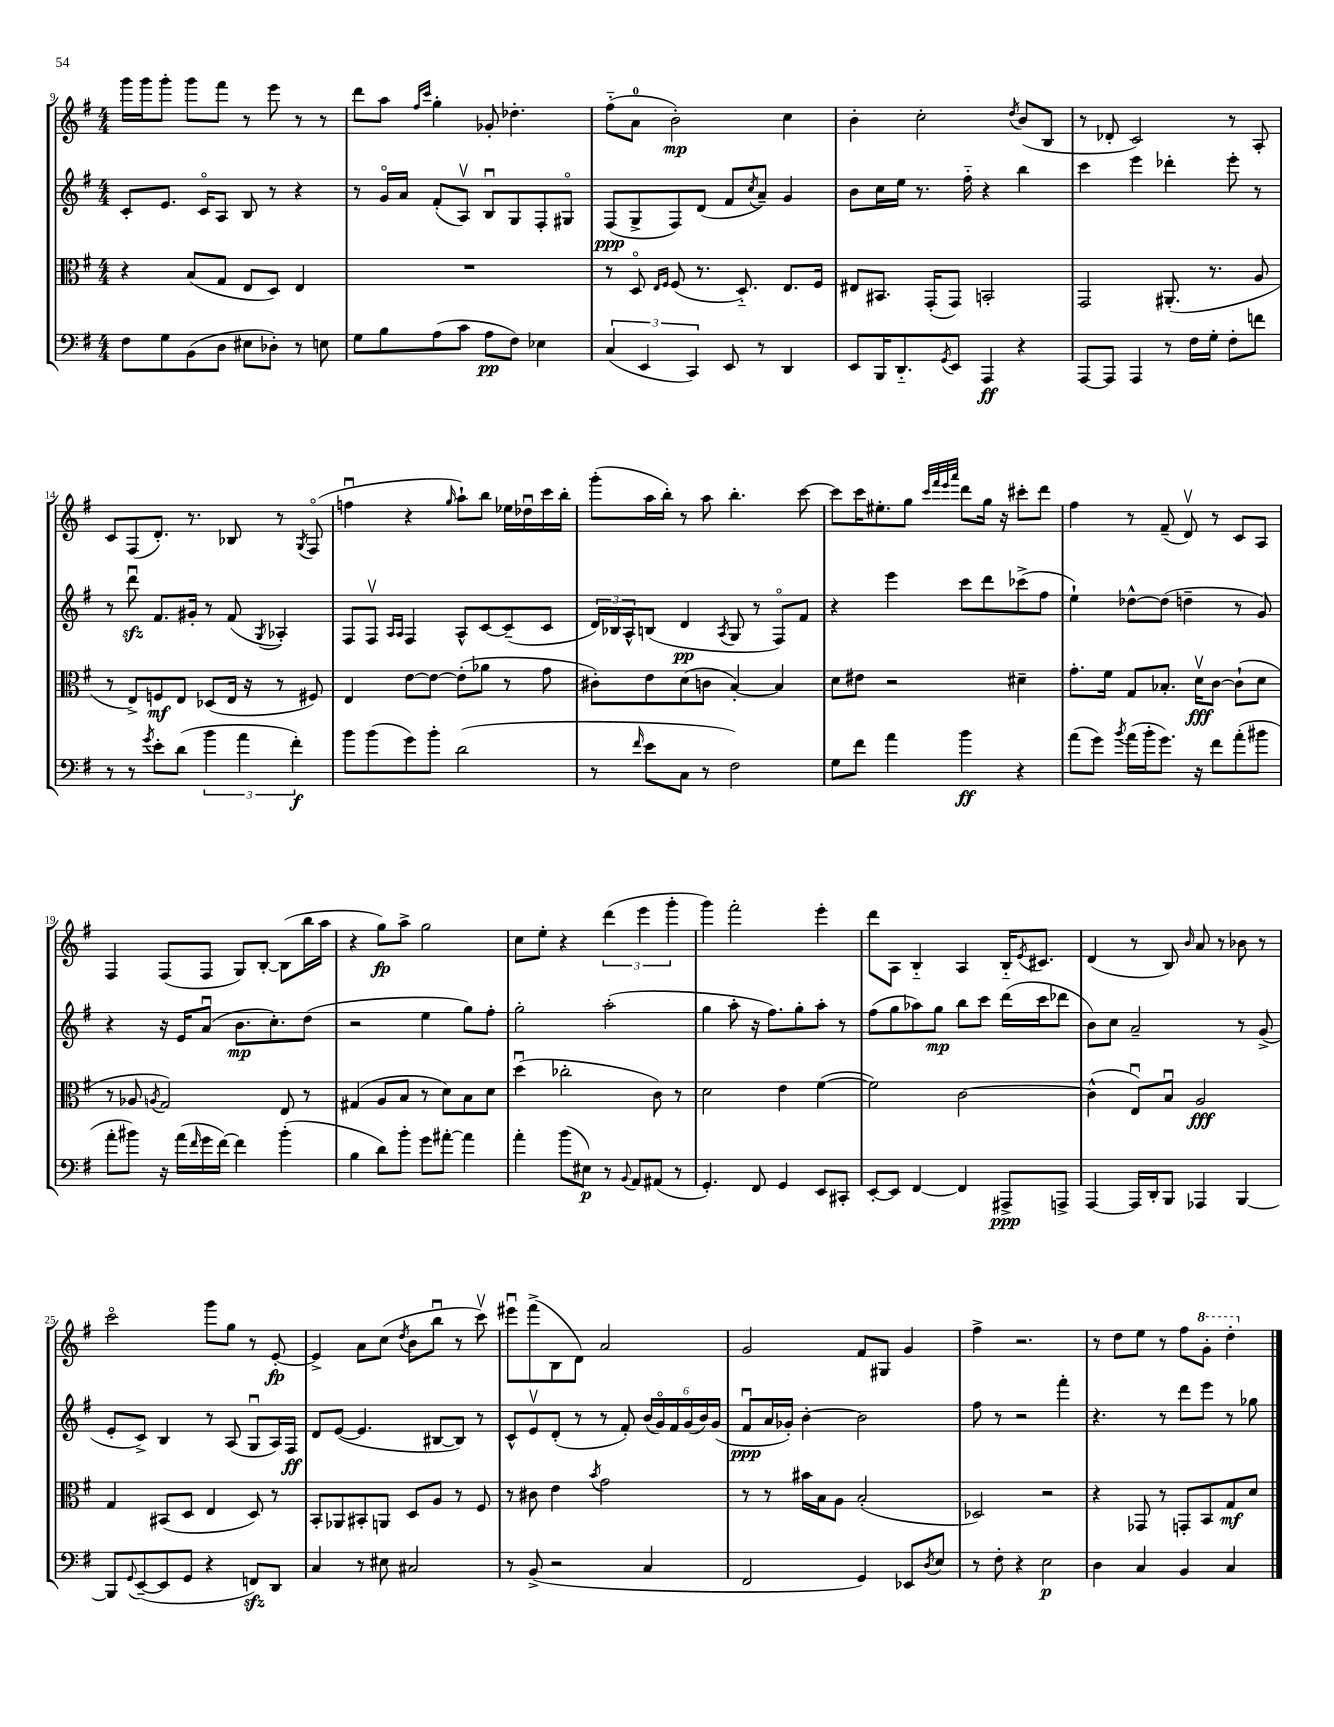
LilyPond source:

<<
\new StaffGroup <<
\new Staff = "s0" {
    \clef treble \key g \major \numericTimeSignature \time 4/4
    g'''16 g'''16 g'''8-. g'''8 fis'''8 r8 e'''8 r8 r8 |
    d'''8 a''8 \grace { fis''16 c'''16 } g''4-. ges'8-. des''4.-. |
    fis''8-_( a'8-0 b'2-.\mp) c''4 |
    b'4-. c''2-. \acciaccatura { d''8 } b'8( b8 |
    r8 des'8-. c'2) r8 a8-. |
    c'8 fis8( d'8.-.) r8. bes8 r8 \acciaccatura { g8 } fis8\flageolet( |
    f''4\downbow r4 \grace { g''16 } a''8-!) b''8 ees''16 des''16\downbow c'''16 b''16-. |
    g'''8-.( a''16 b''16-.) r8 a''8 b''4.-. c'''8~ |
    c'''8 c'''16 eis''8.-. g''8 \grace { c'''32 fis'''32 e'''32 a'''32 } d'''8 g''16 r16 cis'''8-. d'''8 |
    fis''4 r8 fis'8--( d'8\upbow) r8 c'8 a8 |
    fis4 fis8( fis8 g8) b8~-. b8( b''16 a''16 |
    r4 g''8\fp) a''8-> g''2 |
    c''8 e''8-. r4 \tuplet 3/2 { d'''4( e'''4 g'''4-. } |
    g'''4) fis'''2-. e'''4-. |
    d'''8 a8 b4-_ a4 b16-_ \acciaccatura { e'8 } cis'8. |
    d'4( r8 b8) \grace { b'16 } a'8 r8 bes'8 r8 |
    c'''2\flageolet g'''8 g''8 r8 e'8~-.\fp |
    e'4-> a'8 c''8( \acciaccatura { d''8 } b'8 b''8\downbow r8 c'''8\upbow) |
    eis'''8\downbow fis'''8->( b8 d'8) a'2 |
    g'2 fis'8 gis8 g'4 |
    fis''4-> r2. |
    r8 d''8 e''8 r8 fis''8 \ottava #1 g''8-. d'''4-. \ottava #0 \bar "|." |
}
\new Staff = "s1" {
    \clef treble \key g \major \numericTimeSignature \time 4/4
    c'8-. e'8. c'16\flageolet a8 b8 r8 r4 |
    r8 g'16\flageolet a'16 fis'8-.( a8\upbow) b8\downbow g8 fis8-. gis8\flageolet |
    fis8\ppp( g8-> fis8) d'8( fis'8 \acciaccatura { c''8 } a'8--) g'4 |
    b'8 c''16 e''16 r8. fis''16-_ r4 b''4 |
    c'''4 e'''4 des'''4-. e'''8-. r8 |
    r8 d'''8\downbow\sfz fis'8. gis'16-. r8 fis'8( \acciaccatura { g8 } aes4-.) |
    fis8 fis8\upbow \grace { a16 a16 } fis4 a8-^ c'8~ c'8--( c'8 |
    \tuplet 3/2 { d'16) bes16 a16-^ } b8( d'4\pp \acciaccatura { a8 } g8 r8 fis8\flageolet) fis'8 |
    r4 e'''4 c'''8 d'''8 ces'''8->( fis''8 |
    e''4-!) des''8~-^ des''8( d''4-- r8 g'8) |
    r4 r16 e'16 a'8\downbow( b'8.\mp c''8.-.) d''8( |
    r2 e''4 g''8) fis''8-. |
    g''2-. a''2-.( |
    g''4 a''8-. r16 fis''8.) g''8-. a''8-. r8 |
    fis''8( g''8 aes''8) g''8\mp b''8 c'''8 d'''16( c'''16 des'''8 |
    b'8) c''8 a'2-- r8 g'8->( |
    e'8-. c'8->) b4 r8 a8( g8\downbow a16) fis16\ff |
    d'8 e'8~( e'4. bis8~ bis8) r8 |
    c'8-^ e'8\upbow d'8-.( r8 r8 fis'8-.) \tuplet 6/4 { b'16( g'16\flageolet) fis'16 g'16( b'16) g'16( } |
    fis'8\downbow\ppp a'16 ges'16-.) b'4~-. b'2 |
    fis''8 r8 r2 fis'''4-. |
    r4. r8 d'''8 e'''8 r8 ges''8 \bar "|." |
}
\new Staff = "s2" {
    \clef alto \key g \major \numericTimeSignature \time 4/4
    r4 b8( g8 e8 d8) e4 |
    R1 |
    r8 d8\flageolet \grace { e16 fis16 } fis8( r8. d8.-_) e8. fis16 |
    eis8 bis,8. g,16-.( g,8) b,2-. |
    g,2 ais,8.-.( r8. a8 |
    r8 e8->) f8\mf e8 des8( e16 r16 r8 fis8) |
    e4 e'8~ e'8~ e'8-.( aes'8 r8 g'8 |
    cis'8-.) e'8 d'8( c'8 b4~-.) b4 |
    d'8 eis'8 r2 dis'4-- |
    g'8.-. fis'16 g8 bes8.-. d'16\upbow\fff c'8~ c'8-!( d'8 |
    r8 aes8 \acciaccatura { a8 } g2) e8 r8 |
    gis4( a8 b8 r8 d'8) b8 d'8 |
    d''4\downbow( ces''2-. c'8) r8 |
    d'2 e'4 fis'4~( |
    fis'2) c'2~ |
    c'4-^( e8\downbow) b8\downbow a2\fff |
    g4 bis,8( d8 e4 d8) r8 |
    b,8-. aes,8 bis,8-. a,8 d8 a8 r8 fis8 |
    r8 cis'8 e'4 \acciaccatura { b'8 } g'2 |
    r8 r8 bis'16 b16 a8 b2-.( |
    des2) r2 |
    r4 ges,8 r8 g,8-. b,8 g8\mf d'8 \bar "|." |
}
\new Staff = "s3" {
    \clef bass \key g \major \numericTimeSignature \time 4/4
    fis8 g8 b,8( d8 eis8 des8-.) r8 e8 |
    g8 b8 a8( c'8 a8\pp fis8) ees4 |
    \tuplet 3/2 { c4( e,4 c,4) } e,8 r8 d,4 |
    e,8 b,,16 d,8.-_ \acciaccatura { g,8 } e,8 a,,4\ff r4 |
    a,,8~ a,,8 a,,4 r8 fis16 g16-. fis8-. f'8 |
    r8 r8 \acciaccatura { g'8 } e'8-. d'8( \tuplet 3/2 { b'4 a'4 fis'4-.\f) } |
    b'8 b'8( g'8) b'8-. d'2( |
    r8 \grace { fis'16 } e'8 c8 r8 fis2) |
    g8 fis'8 a'4 b'4\ff r4 |
    a'8( g'8) \acciaccatura { b'8 } a'16( b'16-. g'8.) r16 fis'8 a'8-.( bis'8 |
    a'8-. bis'8) r16 a'16( \grace { fis'16 } g'16 fis'16~) fis'4 bis'4-.( |
    b4 d'8) b'8-. g'8 ais'8~-. ais'4 |
    a'4-. b'8( eis8\p) r8 \appoggiatura { b,8 } a,8 ais,8( r8 |
    g,4.-.) fis,8 g,4 e,8 cis,8-. |
    e,8~-. e,8 fis,4~ fis,4 ais,,8->\ppp a,,8-> |
    a,,4~ a,,16 d,16-. b,,8 aes,,4 b,,4~ |
    b,,8 \appoggiatura { g,8 } e,8~--( e,8 g,8 r4 f,8\sfz) d,8 |
    c4 r8 eis8 cis2 |
    r8 b,8->( r2 c4 |
    fis,2 g,4) ees,8 \acciaccatura { d8 } e8 |
    r8 fis8-. r4 e2\p |
    d4 c4 b,4 c4 \bar "|." |
}
>>
>>
\layout { \context { \Score currentBarNumber = #9 } }
